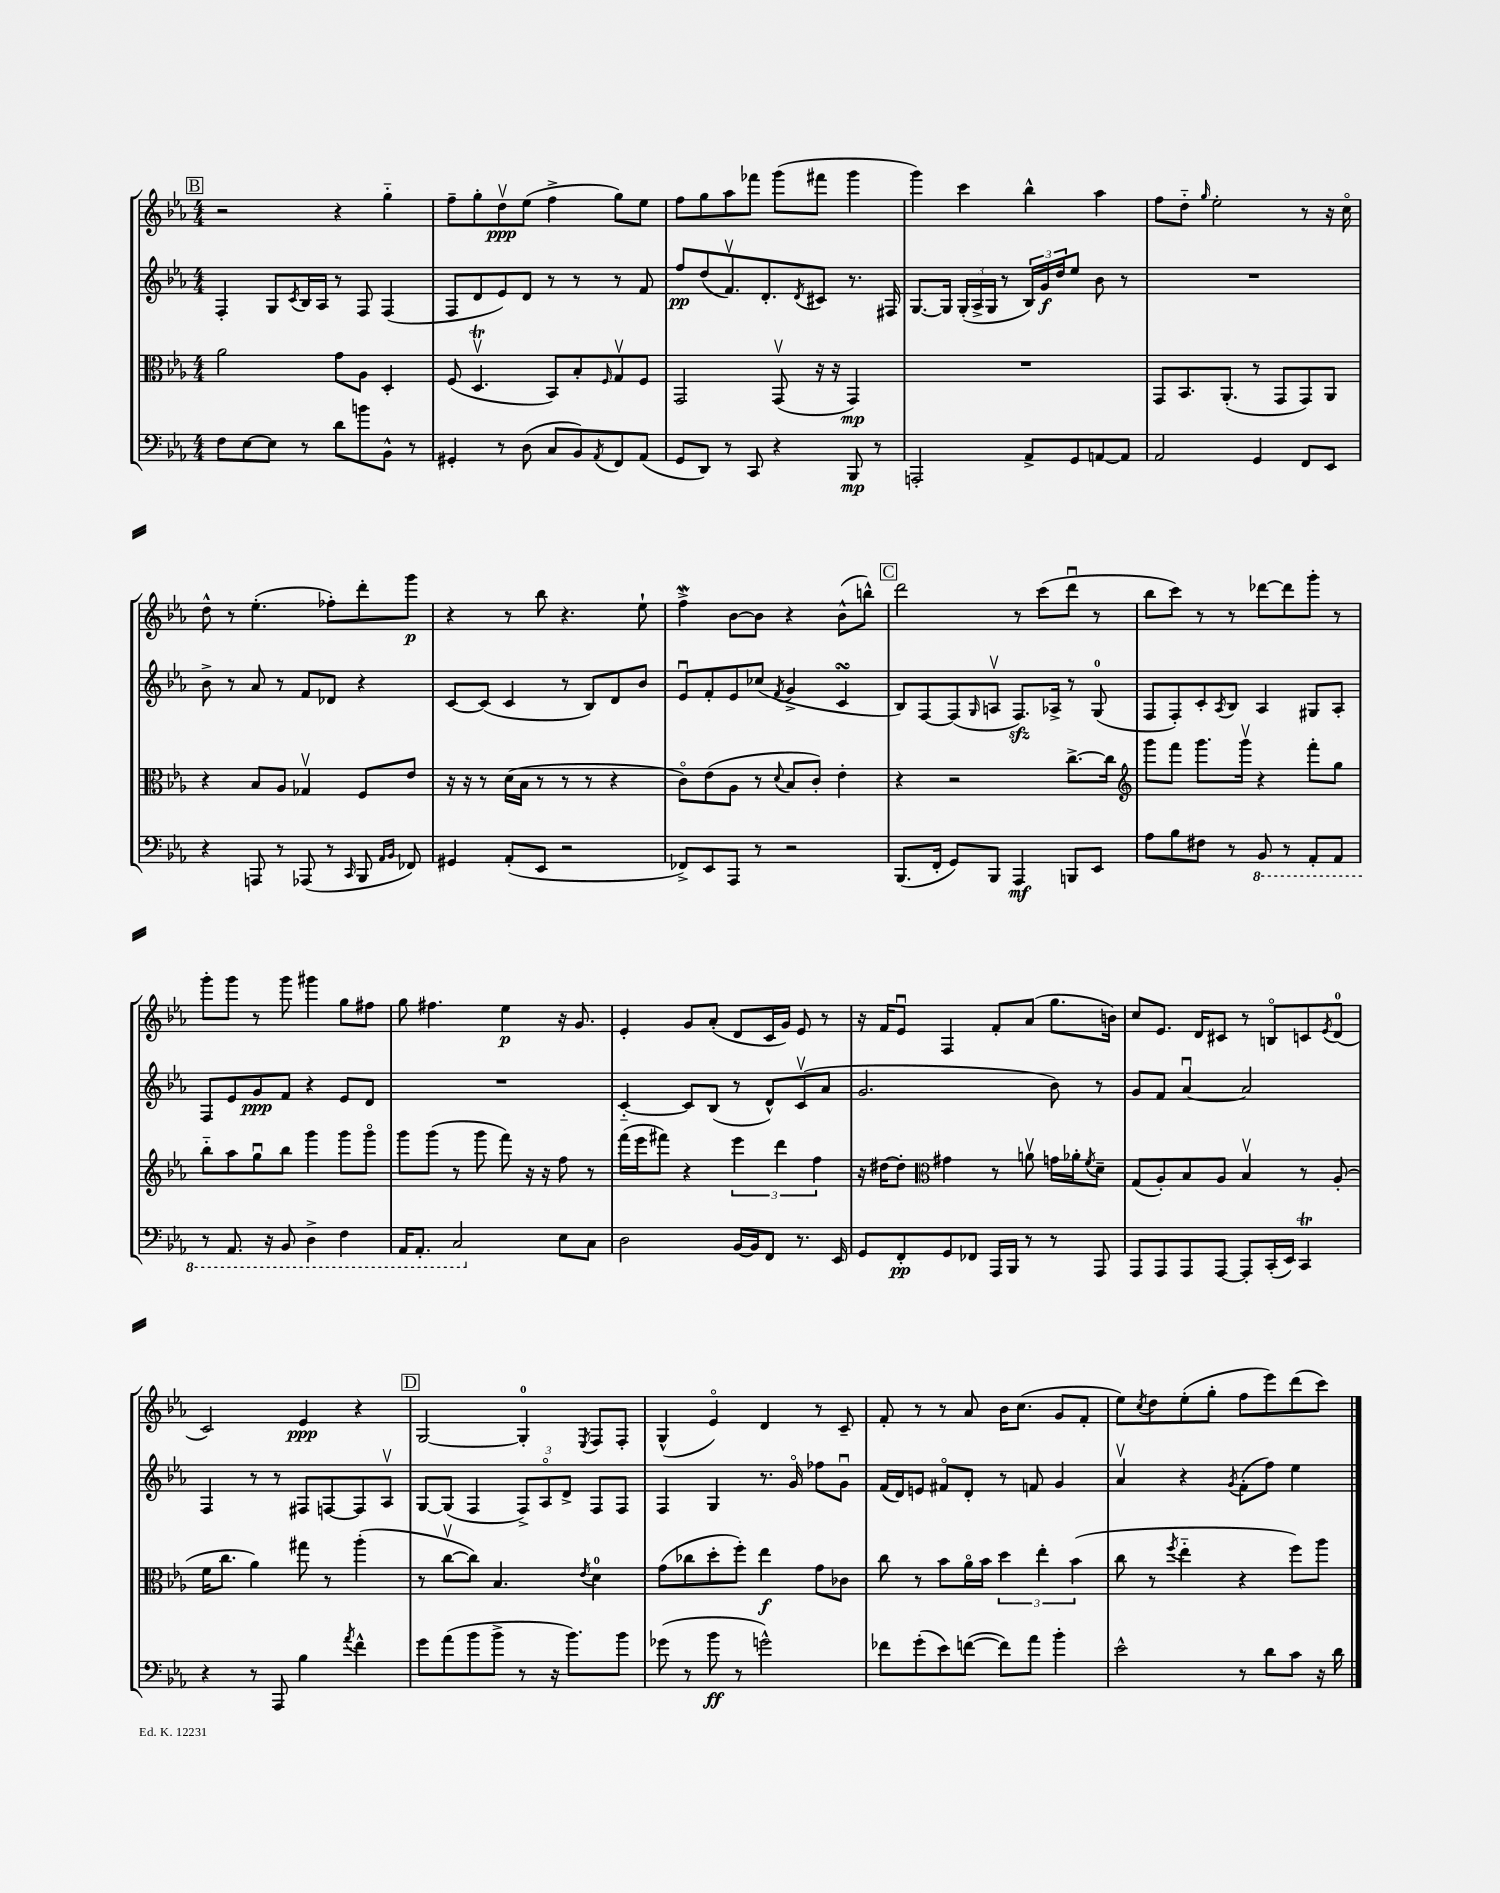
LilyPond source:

<<
\new StaffGroup <<
\new Staff = "s0" {
    \clef treble \key ees \major \numericTimeSignature \time 4/4
    \mark \markup { \box "B" } r2 r4 g''4-_ |
    f''8-- g''8-. d''8\upbow\ppp ees''8( f''4-> g''8) ees''8 |
    f''8 g''8 aes''8 fes'''8 g'''8( fis'''8 g'''4 |
    g'''4) c'''4 bes''4-^ aes''4 |
    f''8 d''8-_ \grace { g''16 } ees''2-. r8 r16 c''16\flageolet |
    d''8-^ r8 ees''4.-.( fes''8-.) d'''8-. g'''8\p |
    r4 r8 bes''8 r4. ees''8-! |
    f''4->\mordent bes'8~ bes'8 r4 bes'8-^( b''8-^) |
    \mark \markup { \box "C" } d'''2 r8 c'''8( d'''8\downbow r8 |
    bes''8 c'''8) r8 r8 des'''8~ des'''8 g'''8-. r8 |
    g'''8-. g'''8 r8 g'''8 gis'''4 g''8 fis''8 |
    g''8 fis''4. ees''4\p r16 g'8. |
    ees'4-. g'8 aes'8-.( d'8 c'16 g'16) ees'8 r8 |
    r16 f'16 ees'8\downbow f4 f'8-. aes'8( g''8. b'16) |
    c''8 ees'8. d'16 cis'8 r8 b8\flageolet c'8 \acciaccatura { ees'8 } d'8-0( |
    c'2) ees'4\ppp r4 |
    \mark \markup { \box "D" } g2~ g4-0-. \acciaccatura { ees8 } f8 f8-. |
    g4-^( ees'4\flageolet) d'4 r8 c'8-- |
    f'8-. r8 r8 aes'8 bes'16 c''8.( g'8 f'8-. |
    ees''8) \acciaccatura { c''8 } d''8 ees''8-.( g''8-. f''8 ees'''8) d'''8( c'''8) \bar "|." |
}
\new Staff = "s1" {
    \clef treble \key ees \major \numericTimeSignature \time 4/4
    \mark \markup { \box "B" } f4-. g8 \acciaccatura { c'8 } bes16 aes16 r8 f8 f4( |
    f8 d'8 ees'8) d'8 r8 r8 r8 f'8 |
    f''8\pp d''8( f'8.\upbow) d'8.-. \acciaccatura { d'8 } cis'8 r8. fis16 |
    g8.~ g16 \tuplet 3/2 { g16-.( aes16-> g16 } r8 \tuplet 3/2 { bes16) g'16\f d''16 } ees''8 bes'8 r8 |
    R1 |
    bes'8-> r8 aes'8 r8 f'8 des'8 r4 |
    c'8~ c'8( c'4 r8 bes8) d'8 bes'8 |
    ees'8\downbow f'8-. ees'8 ces''8( \acciaccatura { f'8 } g'4-> c'4\turn |
    \mark \markup { \box "C" } bes8) f8~ f8( \grace { g16 } a8\upbow f8.\sfz) aes16-> r8 g8-0( |
    f8 f8-.) c'8-. \acciaccatura { aes8 } bes8 aes4 gis8 aes8-. |
    f8 ees'8 g'8\ppp f'8 r4 ees'8 d'8 |
    R1 |
    c'4~-_ c'8 bes8( r8 d'8-^) c'8\upbow( aes'8 |
    g'2. bes'8) r8 |
    g'8 f'8 aes'4~\downbow aes'2 |
    f4 r8 r8 fis8 f8~ f8 aes8\upbow |
    \mark \markup { \box "D" } g8~ g8( f4 \tuplet 3/2 { f8->) aes8\flageolet d'8-> } f8 f8 |
    f4 g4 r8. g'16\flageolet fes''8 g'8\downbow |
    f'16( d'16) e'8 fis'8\flageolet d'8-. r8 f'8 g'4 |
    aes'4\upbow r4 \acciaccatura { g'8 } f'8-.( f''8) ees''4 \bar "|." |
}
\new Staff = "s2" {
    \clef alto \key ees \major \numericTimeSignature \time 4/4
    \mark \markup { \box "B" } aes'2 g'8 aes8 d4-. |
    f8( d4.\upbow\trill bes,8) bes8-. \grace { f16 } g8\upbow f8 |
    g,2 g,8\upbow( r16 r16 g,4\mp) |
    R1 |
    g,8 bes,8. aes,8.-.( r8 g,8 g,8) aes,8 |
    r4 bes8 aes8 ges4\upbow f8 ees'8 |
    r16 r16 r8 d'16( bes16 r8 r8 r8 r4 |
    c'8\flageolet) ees'8( aes8 r8 \appoggiatura { d'8 } bes8 c'8-.) ees'4-. |
    \mark \markup { \box "C" } r4 r2 c''8.~-> c''16 |
    \clef treble g'''8 f'''8 g'''8. g'''16\upbow r4 f'''8-. g''8 |
    bes''8-_ aes''8 g''8\downbow bes''8 g'''4 g'''8 g'''8\flageolet |
    g'''8 g'''8( r8 g'''8 f'''8) r16 r16 f''8 r8 |
    f'''16( ees'''16 fis'''8) r4 \tuplet 3/2 { ees'''4 d'''4 f''4 } |
    r16 dis''16~ dis''8-. \clef alto gis'4 r8 a'8\upbow g'16 aes'16-. \acciaccatura { f'8 } d'8-- |
    g8( aes8-.) bes8 aes8 bes4\upbow r8 aes8-.( |
    f'16 c''8. aes'4) gis''8 r8 aes''4-.( |
    \mark \markup { \box "D" } r8 c''8~\upbow c''8) bes4. \acciaccatura { ees'8 } d'4-0 |
    g'8( ces''8 d''8-. f''8-.) ees''4\f g'8 ces'8 |
    c''8 r8 bes'8 aes'16\flageolet bes'16 \tuplet 3/2 { d''4 ees''4-. bes'4( } |
    c''8 r8 \acciaccatura { f''8 } ees''4-_ r4 f''8) aes''8 \bar "|." |
}
\new Staff = "s3" {
    \clef bass \key ees \major \numericTimeSignature \time 4/4
    \mark \markup { \box "B" } f8 ees8~ ees8 r8 d'8 b'8 bes,8-^ r8 |
    gis,4-. r8 d8( c8 bes,8) \acciaccatura { aes,8 } f,8 aes,8( |
    g,8 d,8) r8 c,8 r4 bes,,8\mp r8 |
    a,,2-. aes,8-> g,8 a,8~ a,8 |
    aes,2 g,4 f,8 ees,8 |
    r4 a,,8 r8 aes,,8( r8 \grace { c,16 } bes,,8 \grace { aes,16 bes,16 } fes,8) |
    gis,4 aes,8-.( ees,8 r2 |
    fes,8->) ees,8 aes,,8 r8 r2 |
    \mark \markup { \box "C" } bes,,8.( f,16-. g,8) bes,,8 aes,,4\mf b,,8 ees,8 |
    aes8 bes8 fis8 r8 \ottava #-1 bes,,8 r8 aes,,8-. aes,,8 |
    r8 aes,,8. r16 bes,,8 d,4-> f,4 |
    aes,,16 aes,,8.-. c,2 \ottava #0 ees8 c8 |
    d2 bes,16~ bes,16 f,8 r8. ees,16 |
    g,8 f,8-.\pp g,8 fes,8 aes,,16 bes,,16 r8 r8 aes,,8 |
    aes,,8 aes,,8 aes,,8 aes,,8~ aes,,8-. c,16-.( ees,16) c,4\trill |
    r4 r8 aes,,8 bes4 \acciaccatura { aes'8 } f'4-^ |
    \mark \markup { \box "D" } g'8 aes'8( bes'8 bes'8-> r8 r16 bes'8.) bes'8 |
    ges'8( r8 bes'8\ff r8 g'2-^) |
    fes'8 g'8-.( ees'8) f'8~( f'8) aes'8 bes'4-. |
    ees'2-^ r8 d'8 c'8 r16 d'16 \bar "|." |
}
>>
>>
\layout { \context { \Score \remove "Bar_number_engraver" } }
